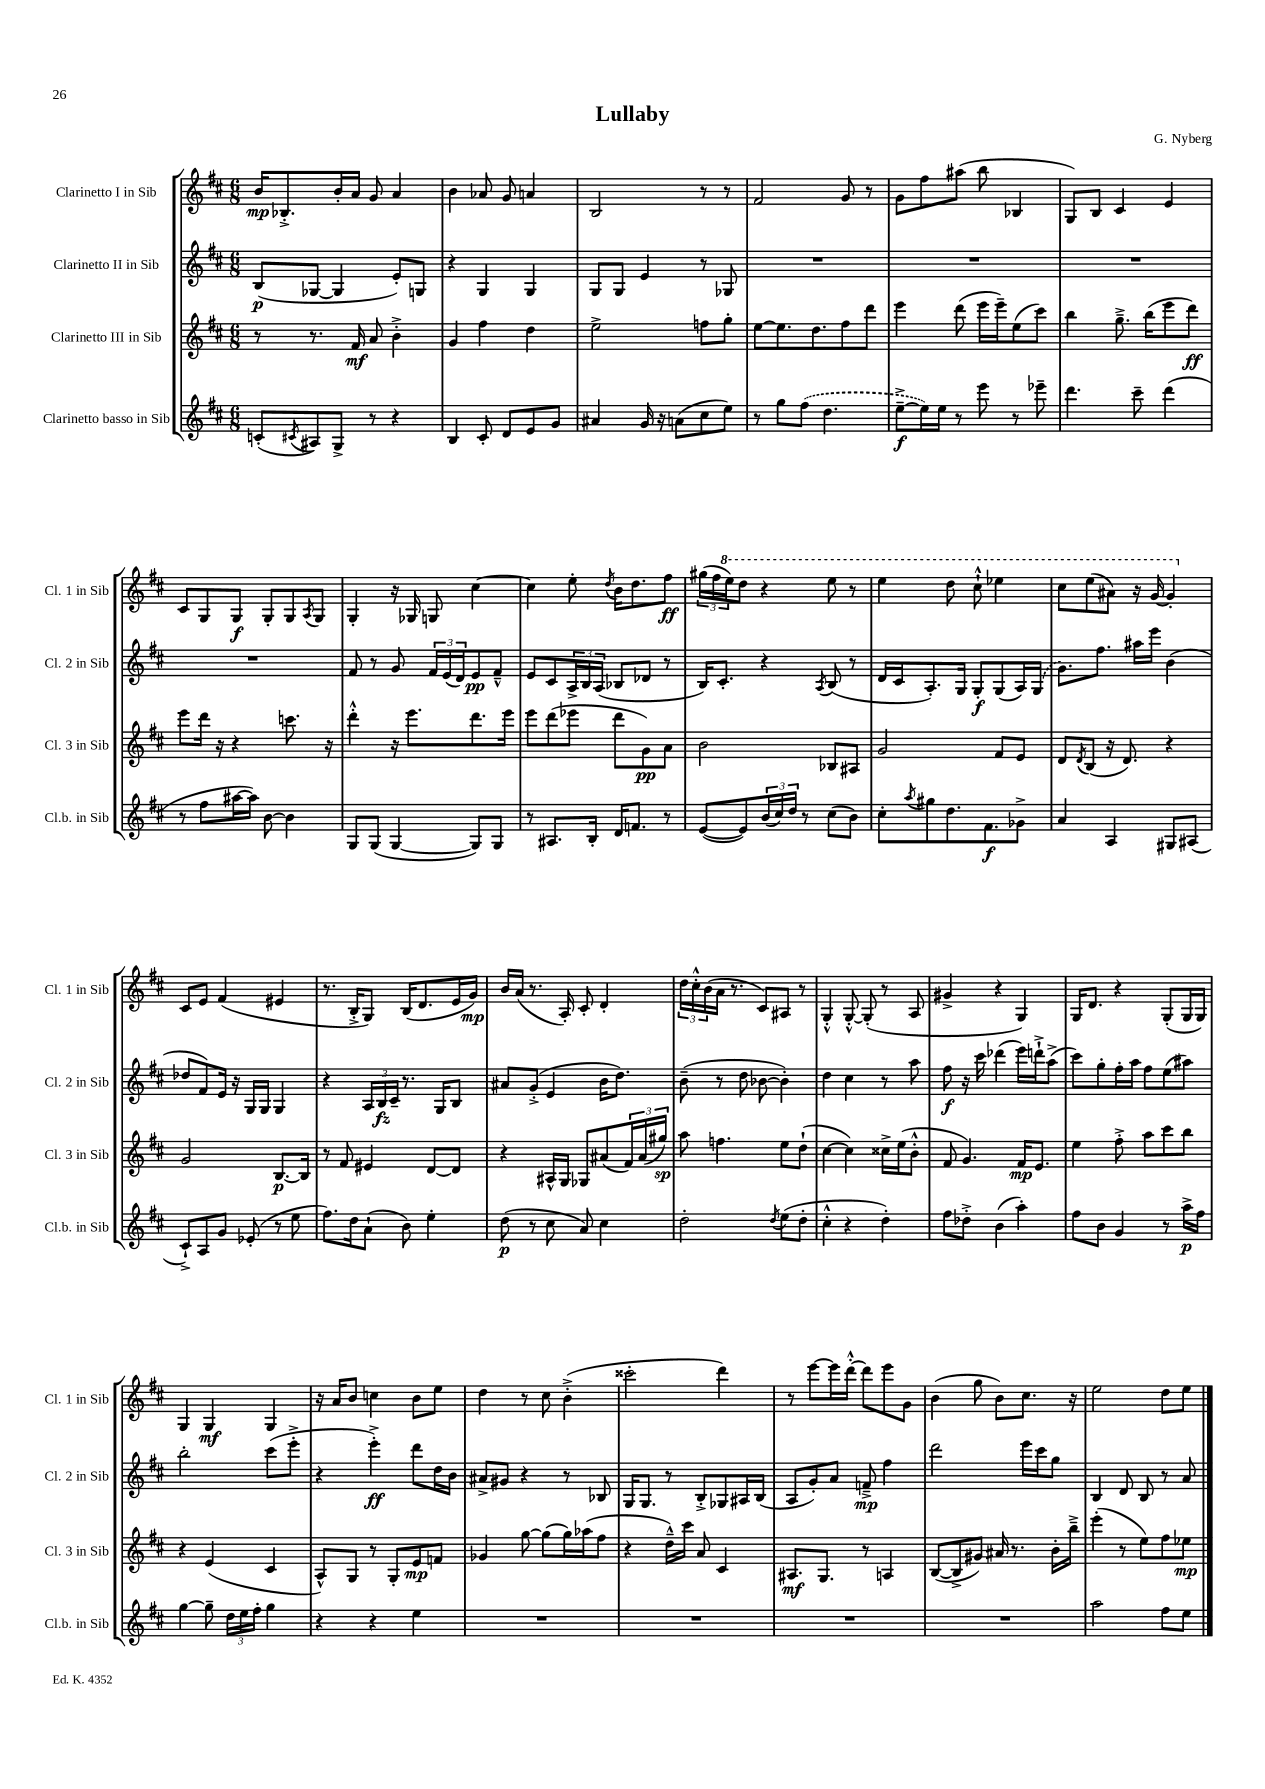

**kern	**dynam	**kern	**dynam	**kern	**dynam	**kern	**dynam
*part4	*part4	*part3	*part3	*part2	*part2	*part1	*part1
*staff4	*staff4	*staff3	*staff3	*staff2	*staff2	*staff1	*staff1
*I"Clarinetto basso in Sib	*	*I"Clarinetto III in Sib	*	*I"Clarinetto II in Sib	*	*I"Clarinetto I in Sib	*
*I'Cl.b. in Sib	*	*I'Cl. 3 in Sib	*	*I'Cl. 2 in Sib	*	*I'Cl. 1 in Sib	*
*clefG2	*	*clefG2	*	*clefG2	*	*clefG2	*
*k[f#c#]	*	*k[f#c#]	*	*k[f#c#]	*	*k[f#c#]	*
*M6/8	*	*M6/8	*	*M6/8	*	*M6/8	*
=1	=1	=1	=1	=1	=1	=1	=1
(8cn'/L	.	8r	.	(8B/L	p	16b/KL	mp
.	.	.	.	.	.	8.B-X'^/	.
8qc#X/	.	.	.	.	.	.	.
8A#X/)	.	8.r	.	[8G-X/J	.	.	.
8G^/J	.	.	.	4G-/]	.	16b'/L	.
.	.	16f#/	mf	.	.	16a/JJ	.
8r	.	8a/	.	.	.	8g/	.
4r	.	4b'^\	.	8e'/L)	.	4a/	.
.	.	.	.	8Gn/J	.	.	.
=2	=2	=2	=2	=2	=2	=2	=2
4B/	.	4g/	.	4r	.	4b\	.
8c#'/	.	4ff#\	.	4G/	.	8a-X/	.
8d/L	.	.	.	.	.	8g/	.
8e/	.	4dd\	.	4G/	.	4an/	.
8g/J	.	.	.	.	.	.	.
=3	=3	=3	=3	=3	=3	=3	=3
4a#X/	.	2ee^\	.	8G/L	.	2B/	.
.	.	.	.	8G/J	.	.	.
16g/	.	.	.	4e/	.	.	.
16r	.	.	.	.	.	.	.
(8an\L	.	.	.	.	.	.	.
8cc#\	.	8ffn\L	.	8r	.	8r	.
8ee\J)	.	8gg'\J	.	8G-X/	.	8r	.
=4	=4	=4	=4	=4	=4	=4	=4
8r	.	[8ee\L	.	2.r	.	2f#/	.
8gg\L	.	8.ee\]	.	.	.	.	.
(8ff#\J	.	.	.	.	.	.	.
.	.	8.dd\	.	.	.	.	.
4.dd\	.	.	.	.	.	.	.
.	.	8ff#\	.	.	.	8g/	.
.	.	8ddd\J	.	.	.	8r	.
=5	=5	=5	=5	=5	=5	=5	=5
[8ee~^\L	f	4eee\	.	2.r	.	8g\L	.
16ee\L])	.	.	.	.	.	8ff#\	.
16ee\JJ	.	.	.	.	.	.	.
8r	.	(8ddd\	.	.	.	(8aa#X\J	.
8eee\	.	16eee\LL	.	.	.	8bb\	.
.	.	16eee~\J)	.	.	.	.	.
8r	.	(8ee\	.	.	.	4B-X/	.
8eee-X~\	.	8ccc#\J)	.	.	.	.	.
=6	=6	=6	=6	=6	=6	=6	=6
4.ddd\	.	4bb\	.	2.r	.	8G/L)	.
.	.	.	.	.	.	8B/J	.
.	.	8.gg~^\	.	.	.	4c#/	.
8ccc#~\	.	.	.	.	.	.	.
.	.	(16bb\KL	.	.	.	.	.
(4ddd\	.	8eee\	.	.	.	4e/	.
.	.	8ddd\J)	ff	.	.	.	.
!!LO:LB:g=z
=7	=7	=7	=7	=7	=7	=7	=7
8r	.	8eee\L	.	2.r	.	8c#/L	.
8ff#\L	.	16ddd\Jk	.	.	.	8G/	.
.	.	16r	.	.	.	.	.
[16aa#X\L	.	4r	.	.	.	8G/J	f
16aa#\JJ])	.	.	.	.	.	.	.
[8b\	.	.	.	.	.	8G'/L	.
4b\]	.	8.cccn\	.	.	.	8G/	.
.	.	.	.	.	.	8qA/	.
.	.	.	.	.	.	8G/J	.
.	.	16r	.	.	.	.	.
=8	=8	=8	=8	=8	=8	=8	=8
8G/L	.	4ddd'^^\	.	8f#/	.	4G'/	.
(8G/J	.	.	.	8r	.	.	.
[4G/	.	16r	.	8g/	.	16r	.
.	.	8.eee\L	.	.	.	16G-X/	.
.	.	.	.	24f#/LL	.	8Gn/	.
.	.	.	.	(24e/	.	.	.
.	.	.	.	24d/J)	.	.	.
8G/L])	.	8.ddd\	.	8e/	pp	[4cc#\	.
8G/J	.	.	.	8f#~^^/J	.	.	.
.	.	16eee\Jk	.	.	.	.	.
=9	=9	=9	=9	=9	=9	=9	=9
8r	.	8eee\L	.	8e/L	.	4cc#\]	.
8.A#X/L	.	(8ddd\	.	8c#/	.	.	.
.	.	8eee-X\J	.	24A^/L	.	8ee'\	.
.	.	.	.	24B/	.	.	.
16B'/Jk	.	.	.	.	.	.	.
.	.	.	.	(24A/JJ	.	.	.
.	.	.	.	.	.	8qdd/	.
16d/KL	.	8ddd\L	.	8B-X/L	.	16b\KL	.
8.fn/J	.	.	.	.	.	8.dd\	.
.	.	8g\)	pp	8d-X/J	.	.	.
8r	.	8a\J	.	8r	.	8ff#\J	ff
=10	=10	=10	=10	=10	=10	=10	=10
([8e/L	.	2b\	.	16B/KL)	.	(24gg#X\LL	.
.	.	.	.	.	.	24ff#\	.
.	.	.	.	8.c#'/J	.	.	.
*	*	*	*	*	*	*8va	*
.	.	.	.	.	.	24eee\J)	.
8e/])	.	.	.	.	.	8ddd\J	.
(24b/L	.	.	.	4r	.	4r	.
24cc#/)	.	.	.	.	.	.	.
24dd/JJ	.	.	.	.	.	.	.
8r	.	.	.	.	.	.	.
.	.	.	.	8qA/	.	.	.
(8cc#\L	.	8B-X/L	.	(8B/	.	8eee\	.
8b\J)	.	8A#X/J	.	8r	.	8r	.
=11	=11	=11	=11	=11	=11	=11	=11
8cc#'\L	.	2g/	.	16d/LL	.	4eee\	.
.	.	.	.	16c#/J	.	.	.
8qaa/	.	.	.	.	.	.	.
8gg#X\	.	.	.	8.A'/)	.	.	.
8.dd\	.	.	.	.	.	8ddd\	.
.	.	.	.	16G/Jk	.	.	.
.	.	.	.	8G'/L	f	8ccc#`^^\	.
8.f#\	f	.	.	.	.	.	.
.	.	8f#/L	.	(8G/	.	4eee-X\	.
8g-X^\J	.	8e/J	.	16A/L)	.	.	.
.	.	.	.	(16G/JJ	.	.	.
=12	=12	=12	=12	=12	=12	=12	=12
4a/	.	8d/L	.	8.g\L)	.	8ccc#\L	.
.	.	8qd/	.	.	.	.	.
.	.	(8B/J	.	.	.	(8eee\	.
.	.	.	.	8.ff#\J	.	.	.
4A/	.	16r	.	.	.	8aa#X\J)	.
.	.	8.d/)	.	.	.	.	.
.	.	.	.	16aa#X\LL	.	16r	.
.	.	.	.	16eee\JJ	.	[16gg/	.
8G#X/L	.	4r	.	(4b\	.	4gg'/]	.
(8A#X/J	.	.	.	.	.	.	.
!!LO:LB:g=z
=13	=13	=13	=13	=13	=13	=13	=13
*	*	*	*	*	*	*X8va	*
8c#`^/L)	.	2g/	.	8dd-X/L	.	8c#/L	.
8A/	.	.	.	8f#/)	.	8e/J	.
8g/J	.	.	.	16e/Jk	.	(4f#/	.
.	.	.	.	16r	.	.	.
(8e-X'/	.	.	.	16G/LL	.	.	.
.	.	.	.	16G/JJ	.	.	.
8r	.	[8.B/L	p	4G/	.	4e#X/	.
8ee\	.	.	.	.	.	.	.
.	.	16B/Jk]	.	.	.	.	.
=14	=14	=14	=14	=14	=14	=14	=14
8.ff#\L)	.	8r	.	4r	.	8.r	.
.	.	8f#/	.	.	.	.	.
16dd\k	.	.	.	.	.	16B'^/KL	.
(8a`\J	.	4e#X/	.	24A/LL	.	8G/J)	.
.	.	.	.	24B/	fz	.	.
.	.	.	.	24c#~/JJ	.	.	.
8b\)	.	.	.	8.r	.	(16B/KL	.
.	.	.	.	.	.	8.d/	.
4ee'\	.	[8d/L	.	.	.	.	.
.	.	.	.	16G/KL	.	.	.
.	.	8d/J]	.	8B/J	.	16e/L	.
.	.	.	.	.	.	16g/JJ)	mp
=15	=15	=15	=15	=15	=15	=15	=15
(8dd\	p	4r	.	8a#X/L	.	16b/LL	.
.	.	.	.	.	.	(16a/JJ	.
8r	.	.	.	(8g'^/J	.	8.r	.
8cc#\	.	16A#X^^/LL	.	4e/	.	.	.
.	.	16G/JJ	.	.	.	16A'/)	.
8a/)	.	8G-X/L	.	.	.	8c#'/	.
4cc#\	.	(8a#X/	.	16b\KL	.	4d'/	.
.	.	.	.	8.dd\J)	.	.	.
.	.	24f#/L)	.	.	.	.	.
.	.	(24a#/	.	.	.	.	.
.	.	24gg#X/JJ)	sp	.	.	.	.
=16	=16	=16	=16	=16	=16	=16	=16
2dd'\	.	8aa\	.	(8b~\	.	24dd\LL	.
.	.	.	.	.	.	24cc#'^^\	.
.	.	.	.	.	.	(24b\	.
.	.	4.ffn\	.	8r	.	16a\JJ	.
.	.	.	.	.	.	8.r	.
.	.	.	.	8dd\	.	.	.
.	.	.	.	[8b-X\	.	8c#/L)	.
8qdd/	.	.	.	.	.	.	.
(8ee\L	.	8ee\L	.	4b-'\])	.	8A#X/J	.
8dd'\J	.	(8dd`\J	.	.	.	8r	.
=17	=17	=17	=17	=17	=17	=17	=17
4cc#'^^\	.	[4cc#\	.	4dd\	.	4G'^^/	.
4r	.	4cc#\])	.	4cc#\	.	[8G'^^/	.
.	.	.	.	.	.	(8G'/]	.
4dd'\)	.	16cc##X^\LL	.	8r	.	8r	.
.	.	(16ee\J	.	.	.	.	.
.	.	8b'^^\J	.	8aa\	.	8A/	.
=18	=18	=18	=18	=18	=18	=18	=18
8ff#\L	.	8f#/	.	8ff#\	f	4g#X^/	.
8dd-X'^\J	.	4.g/)	.	16r	.	.	.
.	.	.	.	16ccc#\	.	.	.
(4b\	.	.	.	(4ddd-X\	.	4r	.
4aa'\)	.	16f#/KL	mp	16eee\LL)	.	4G/)	.
.	.	8.e/J	.	16dddn`^\J	.	.	.
.	.	.	.	(8aa^\J	.	.	.
=19	=19	=19	=19	=19	=19	=19	=19
8ff#\L	.	4ee\	.	8ccc#\L)	.	16G/KL	.
.	.	.	.	.	.	8.d/J	.
8b\J	.	.	.	8gg'\	.	.	.
4g/	.	8ff#'^\	.	16ff#'\L	.	4r	.
.	.	.	.	16aa\JJ	.	.	.
.	.	8aa\L	.	8ff#\L	.	.	.
8r	.	8ccc#\	.	(8ee\	.	(8G'/L	.
16aa^\LL	p	8bb\J	.	8aa#X\J)	.	16G/L	.
16ff#\JJ	.	.	.	.	.	16G/JJ)	.
!!LO:LB:g=z
=20	=20	=20	=20	=20	=20	=20	=20
[4gg\	.	4r	.	2bb'\	.	4G/	.
8gg~\]	.	(4e/	.	.	.	4G/	mf
24dd\LL	.	.	.	.	.	.	.
24ee\	.	.	.	.	.	.	.
24ff#'\JJ	.	.	.	.	.	.	.
4gg\	.	4c#/	.	(8ccc#\L	.	4G/	.
.	.	.	.	8eee'^\J	.	.	.
=21	=21	=21	=21	=21	=21	=21	=21
4r	.	8A^^/L)	.	4r	.	16r	.
.	.	.	.	.	.	16a/KL	.
.	.	8G/J	.	.	.	8b/J	.
4r	.	8r	.	4eee'^\)	ff	4ccn\	.
.	.	8G'/L	.	.	.	.	.
4ee\	.	8e/	mp	8ddd\L	.	8b\L	.
.	.	8fn/J	.	16dd\L	.	8ee\J	.
.	.	.	.	16b\JJ	.	.	.
=22	=22	=22	=22	=22	=22	=22	=22
2.r	.	4g-X/	.	8a#X^/L	.	4dd\	.
.	.	.	.	8g#X/J	.	.	.
.	.	[8gg\	.	4r	.	8r	.
.	.	(8gg\L]	.	.	.	8cc#\	.
.	.	16gg\L)	.	8r	.	(4b'^\	.
.	.	(16aa-X\J	.	.	.	.	.
.	.	8ff#\J	.	8B-X/	.	.	.
=23	=23	=23	=23	=23	=23	=23	=23
2.r	.	4r	.	16G/KL	.	2ccc##X'\	.
.	.	.	.	8.G/J	.	.	.
.	.	16dd~^^\LL)	.	8r	.	.	.
.	.	16ccc#\JJ	.	.	.	.	.
.	.	8a/	.	8B'^/L	.	.	.
.	.	4c#/	.	8G-X/	.	4ddd\)	.
.	.	.	.	16A#X/L	.	.	.
.	.	.	.	(16B/JJ	.	.	.
=24	=24	=24	=24	=24	=24	=24	=24
2.r	.	8.A#X/L	mf	8A/L	.	8r	.
.	.	.	.	8g'/)	.	[8eee\L	.
.	.	8.G/J	.	.	.	.	.
.	.	.	.	8a/J	.	16eee\L]	.
.	.	.	.	.	.	[16ddd'^^\JJ	.
.	.	8r	.	8fn~^/	mp	8ddd\L]	.
.	.	4An/	.	4ff#\	.	8eee\	.
.	.	.	.	.	.	8g\J	.
=25	=25	=25	=25	=25	=25	=25	=25
2.r	.	([8B/L	.	2ddd\	.	(4b\	.
.	.	8B^/]	.	.	.	.	.
.	.	8g#X/J)	.	.	.	8gg\	.
.	.	16a#X/	.	.	.	8b\L)	.
.	.	8.r	.	.	.	.	.
.	.	.	.	16eee\LL	.	8.cc#\J	.
.	.	.	.	16ccc#\J	.	.	.
.	.	16b'\LL	.	8gg\J	.	.	.
.	.	16bb~^\JJ	.	.	.	16r	.
=26	=26	=26	=26	=26	=26	=26	=26
2aa\	.	(4eee'\	.	4B/	.	2ee\	.
.	.	8r	.	8d/	.	.	.
.	.	8ee\L)	.	8B/	.	.	.
8ff#\L	.	8ff#\	.	8r	.	8dd\L	.
8ee\J	.	8ee-X\J	mp	8a/	.	8ee\J	.
==	==	==	==	==	==	==	==
*-	*-	*-	*-	*-	*-	*-	*-
